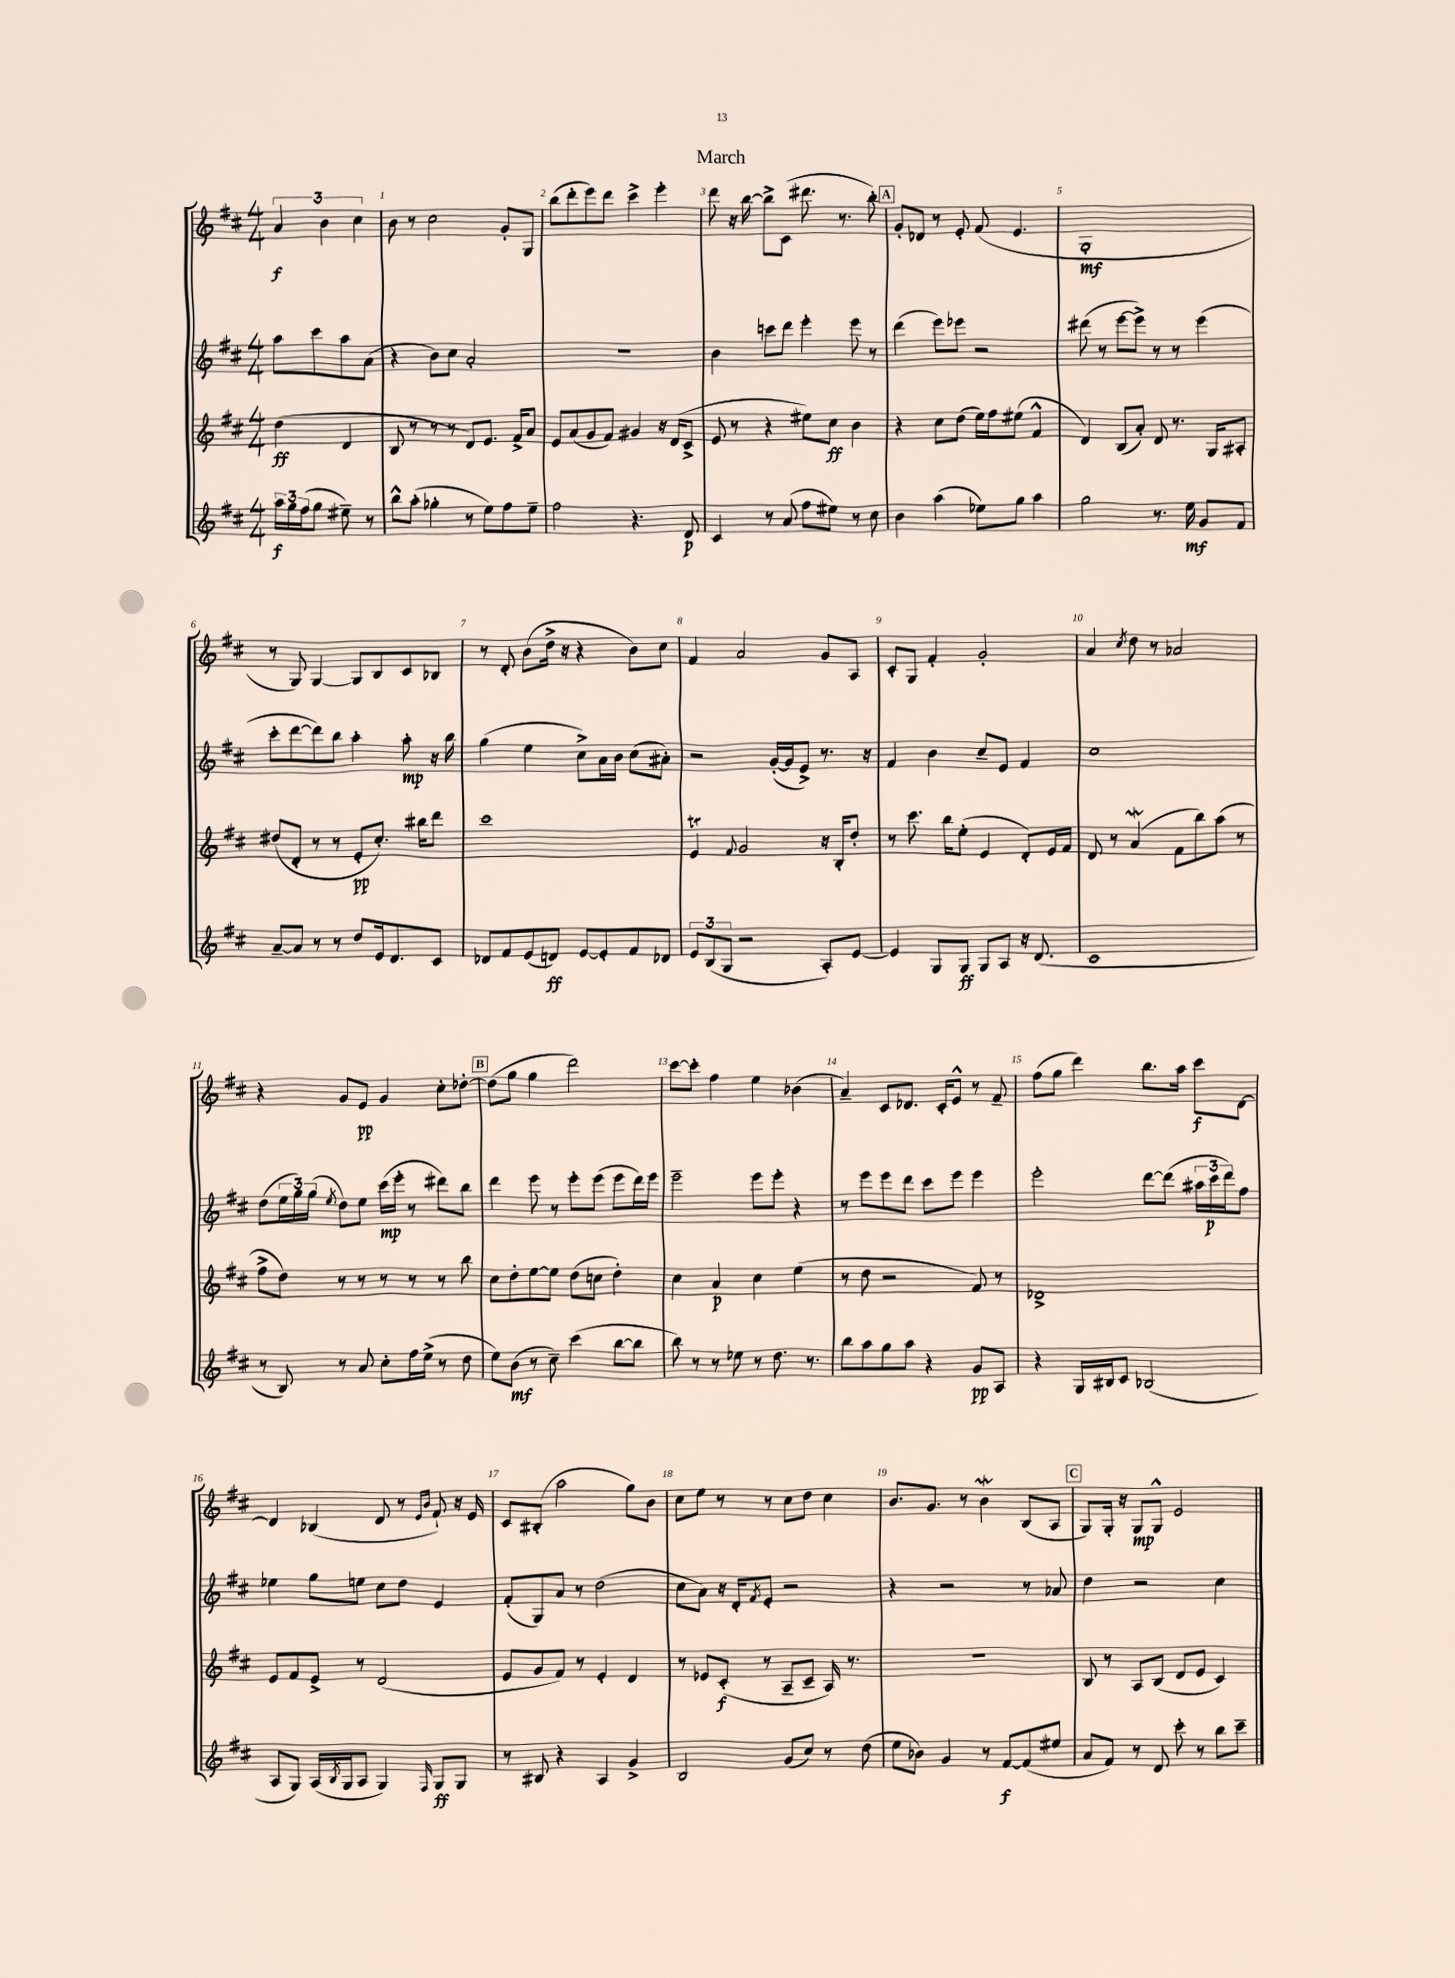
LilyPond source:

\header { title = "March" }
<<
\new StaffGroup <<
\new Staff = "s0" {
    \clef treble \key d \major \numericTimeSignature \time 4/4 \partial 2
    \tuplet 3/2 { a'4\f b'4 cis''4 } |
    b'8 r8 cis''2 g'8-. g8 |
    b''8( d'''8-. e'''8) d'''8 cis'''4-> e'''4-. |
    d'''8 r16 b''16~ b''8-> cis'8( dis'''8. r8. b''8-.) |
    \mark \markup { \box "A" } g'8-. des'8 r8 e'8-. fis'8( e'4. |
    g1-.\mf |
    r8 g8) g4~ g8 b8 cis'8 bes8 |
    r8 d'8-. b'8( d''16-> r16 r4 b'8) cis''8 |
    fis'4 a'2 g'8 a8 |
    cis'8-. g8 fis'4-. g'2-. |
    a'4 \acciaccatura { cis''8 } d''8 r8 aes'2 |
    r4 g'8 e'8\pp g'4 cis''8-. des''8~-. |
    \mark \markup { \box "B" } des''8( g''8 g''4 d'''2) |
    cis'''8~ cis'''8-. fis''4 e''4 bes'4( |
    a'4--) cis'8 des'8. cis'16-. e'8-^ r8 fis'8-- |
    fis''8( g''8 d'''4) b''8. a''16 cis'''8\f d'8~ |
    d'4 bes4( d'8 r8 \grace { e'16 b'16 } fis'8-!) r16 e'16 |
    cis'8 bis8-.( a''2 g''8) b'8 |
    cis''8 e''8 r8 r8 cis''8 d''8 cis''4 |
    b'8. g'8. r8 b'4\mordent b8( a8 |
    \mark \markup { \box "C" } g8) g16-. r16 g8\mp g8-^ e'2 \bar "|." |
}
\new Staff = "s1" {
    \clef treble \key d \major \numericTimeSignature \time 4/4 \partial 2
    a''8 cis'''8 a''8 a'8( |
    r4 b'8) cis''8 a'2-. |
    R1 |
    b'4 c'''8 d'''8 e'''4-. e'''8 r8 |
    \mark \markup { \box "A" } d'''4( e'''8) ees'''8 r2 |
    dis'''8( r8 e'''8~ e'''8->) r8 r8 e'''4( |
    cis'''8-. d'''8~ d'''8) b''8 a''4-. a''8-.\mp r16 b''16 |
    g''4( e''4 cis''8->) a'16 b'16 cis''8( ais'8-.) |
    r2 g'16~-.( g'16 e'8->) r8. r16 |
    fis'4 b'4 cis''8-- e'8 fis'4 |
    cis''1 |
    d''8( \tuplet 3/2 { e''16 g''16) g''16( } \acciaccatura { e''8 } d''8) e''8 cis'''16\mp( e'''16-. r8 dis'''8) b''8 |
    \mark \markup { \box "B" } d'''4 e'''8 r8 e'''8-. e'''8( e'''8 d'''16) e'''16 |
    e'''2-- e'''8 e'''8-. r4 |
    r8 e'''8 e'''8 d'''8 cis'''8 e'''8 e'''4 |
    e'''2-. d'''8~ d'''8( \tuplet 3/2 { ais''16 cis'''16\p d'''16) } fis''8 |
    ees''4 g''8 e''8 cis''8 d''8 e'4 |
    fis'8-.( g8) a'8 r8 d''2( |
    cis''8 a'8) r16 d'16-. \acciaccatura { fis'8 } e'8-. r2 |
    r4 r2 r8 aes'8 |
    \mark \markup { \box "C" } d''4 r2 cis''4 \bar "|." |
}
\new Staff = "s2" {
    \clef treble \key d \major \numericTimeSignature \time 4/4 \partial 2
    d''4\ff( d'4 |
    b8 r8 r8 r8 d'8) e'8. fis'16-> a'8 |
    e'8 a'8( g'8 fis'8) gis'4 r16 d'16( cis'8-> |
    e'8 r8 r4 eis''8) cis''8\ff b'4 |
    \mark \markup { \box "A" } r4 cis''8 d''8( e''16) fis''16 eis''8( fis'4-^ |
    d'4) b8( a'8-.) d'8 r8. g16 ais8-. |
    dis''8( d'8-. r8 r8 e'8-.\pp cis''8.-.) bis''16 d'''8 |
    cis'''1 |
    e'4\trill \appoggiatura { fis'8 } g'2 r16 b16-. d''8-. |
    r8 cis'''8. b''16 e''8-.( e'4 d'8-.) e'16 fis'16 |
    d'8 r8 a'4\mordent( fis'8 b''8) a''8( r8 |
    fis''8-> d''8) r8 r8 r8 r8 r8 b''8 |
    \mark \markup { \box "B" } cis''8 d''8-. e''8~ e''8 d''8( c''8 d''4-.) |
    cis''4 a'4\p cis''4 e''4( |
    r8 d''8 r2 fis'8) r8 |
    des'1-> |
    e'8 fis'8 e'8-> r8 d'2( |
    e'8 g'8 fis'8) r8 e'4-. d'4 |
    r8 ees'8 cis'8-.\f( r8 a8-- cis'8-- a16) r8. |
    R1 |
    \mark \markup { \box "C" } b8 r8 a8 b8( d'8 e'8 cis'4) \bar "|." |
}
\new Staff = "s3" {
    \clef treble \key d \major \numericTimeSignature \time 4/4 \partial 2
    \tuplet 3/2 { a''16\f g''16 fis''16( } g''8 eis''8--) r8 |
    b''8-^ a''8-.( ges''4-. r8 e''8) fis''8 e''8-- |
    fis''2 r4. d'8\p |
    cis'4 r8 a'8( fis''8 eis''8) r8 cis''8 |
    \mark \markup { \box "A" } b'4 a''4( ees''8) g''8 a''4 |
    g''2 r8. e''16\mf g'8 fis'8 |
    a'8~-- a'8 r8 r8 d''8 e'16 d'8. cis'8 |
    des'8 fis'8 e'8( d'8\ff) e'8~ e'8-. fis'8 des'8 |
    \tuplet 3/2 { e'8 b8( g8 } r2 a8-.) e'8~ |
    e'4 g8 g8\ff g8 a8 r16 d'8.( |
    cis'1 |
    r8 b8) r8 a'8 cis''8-. fis''16 e''16->( r8 d''8 |
    \mark \markup { \box "B" } e''8) b'8\mf( r8 cis''8--) cis'''4( b''8~ b''8 |
    b''8) r8 r8 ees''8 r8 d''8. r8. |
    b''8 a''8 g''8 a''8 r4 g'8\pp a8 |
    r4 g16 bis16 cis'8 bes2( |
    a8 g8) a16( \acciaccatura { b8 } g16 a8 g4) \grace { fis16 } g8\ff g8 |
    r8 bis8 r4 a4 g'4-> |
    b2 g'8( cis''8) r8 d''8( |
    e''8 bes'8) g'4 r8 fis'8~\f fis'8( eis''8 |
    \mark \markup { \box "C" } a'8 fis'8) r8 d'8 cis'''8-. r8 b''8 cis'''8-- \bar "|." |
}
>>
>>
\layout { \context { \Score \override BarNumber.break-visibility = ##(#f #t #t) barNumberVisibility = #all-bar-numbers-visible } }
